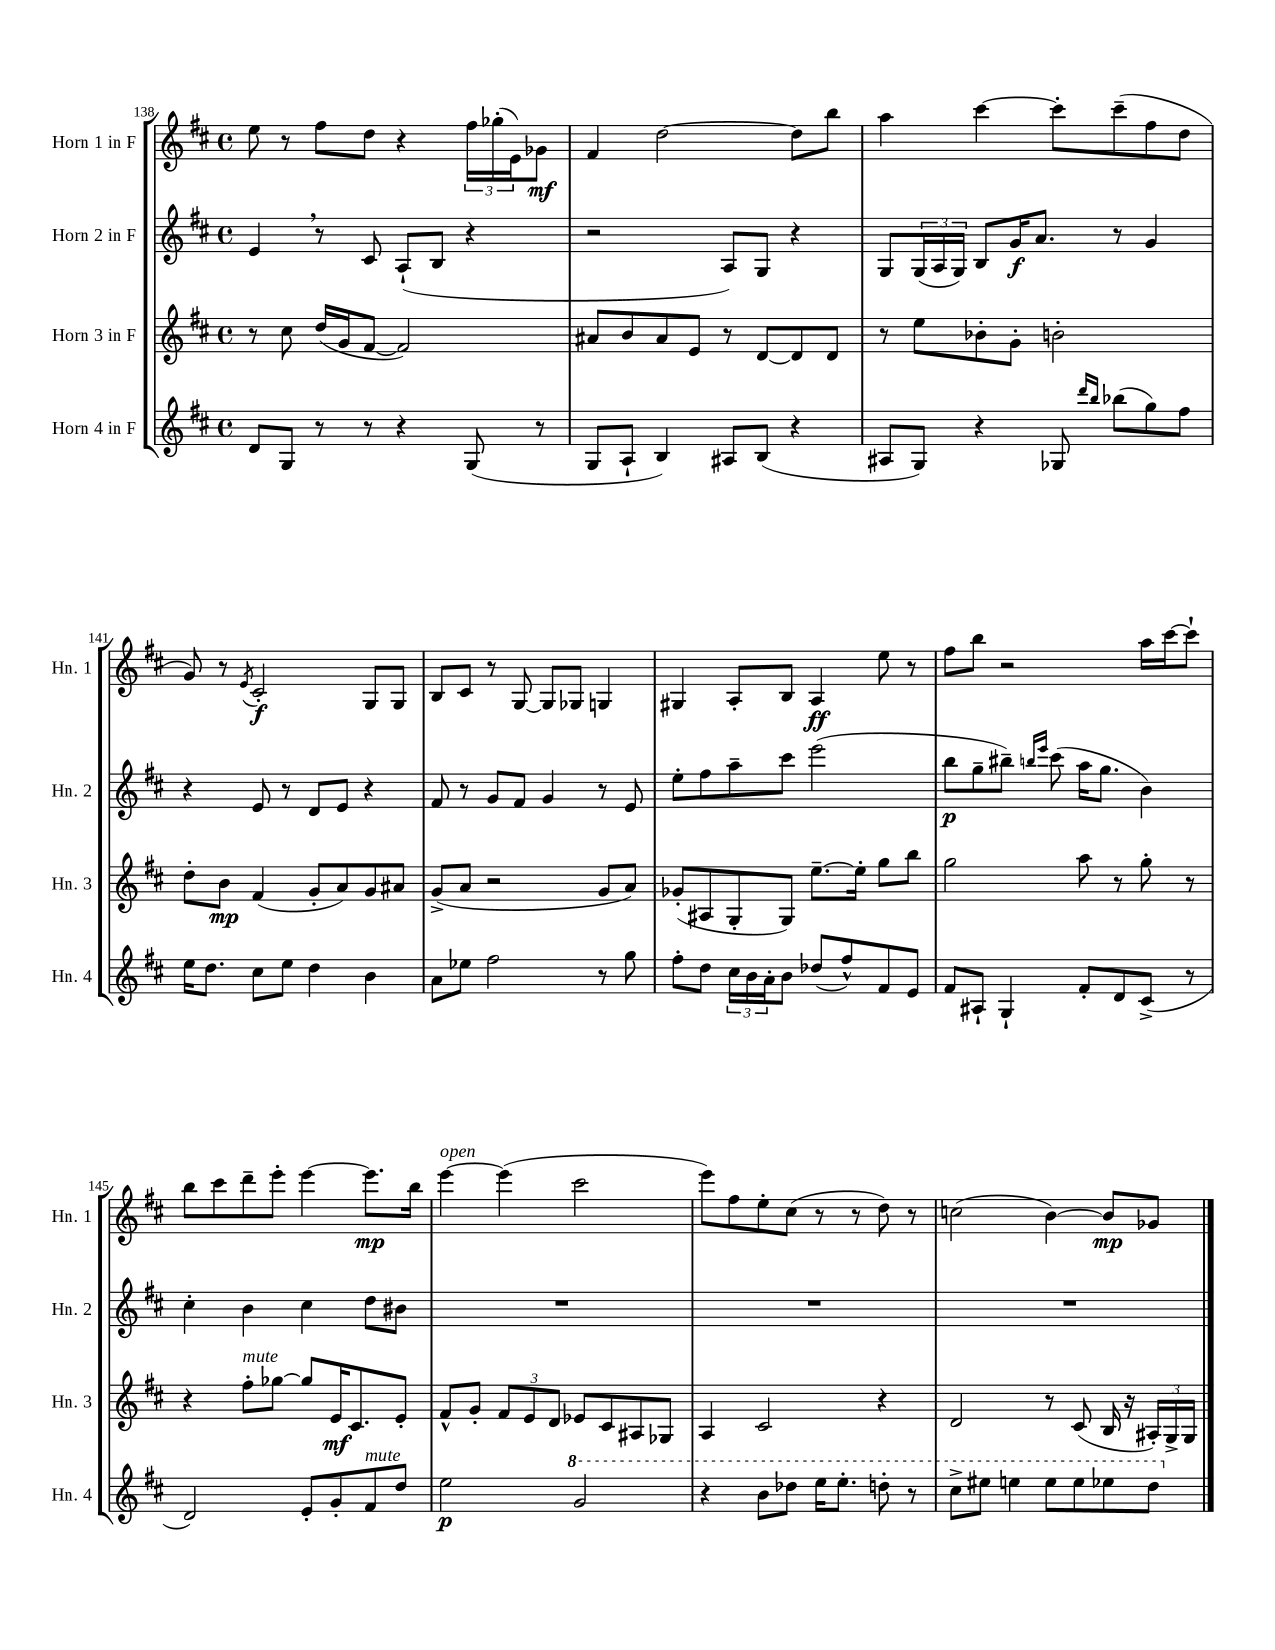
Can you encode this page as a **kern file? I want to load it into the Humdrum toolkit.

**kern	**kern	**kern	**kern
*staff4	*staff3	*staff2	*staff1
*clefG2	*clefG2	*clefG2	*clefG2
*k[f#c#]	*k[f#c#]	*k[f#c#]	*k[f#c#]
*M4/4	*M4/4	*M4/4	*M4/4
*met(c)	*met(c)	*met(c)	*met(c)
8d	8r	4e	8ee
8G	8cc#	.	8r
8r	(16dd	8r	8ff#
.	16g	.	.
8r	[8f#	8c#	8dd
4r	2f#])	(8A`	4r
.	.	8B	.
(8G	.	4r	24ff#
.	.	.	(24gg-'
.	.	.	24e)
8r	.	.	8g-
=	=	=	=
8G	8a#	2r	4f#
8A`	8b	.	.
4B)	8a#	.	[2dd
.	8e	.	.
8A#	8r	8A)	.
(8B	[8d	8G	.
4r	8d]	4r	8dd]
.	8d	.	8bb
=	=	=	=
8A#	8r	8G	4aa
8G)	8ee	(24G	.
.	.	24A	.
.	.	24G)	.
4r	8b-'	8B	[4ccc#
.	8g'	16g	.
.	.	8.a	.
8G-	2b'	.	8ccc#']
16qqddd	.	.	.
16qqbb	.	.	.
(8bb-	.	8r	(8ccc#~
8gg)	.	4g	8ff#
8ff#	.	.	8dd
=	=	=	=
16ee	8dd'	4r	8g)
8.dd	.	.	.
.	8b	.	8r
.	.	.	8qe
8cc#	(4f#	8e	2c#'
8ee	.	8r	.
4dd	8g'	8d	.
.	8a)	8e	.
4b	8g	4r	8G
.	8a#	.	8G
=	=	=	=
8a	(8g^	8f#	8B
8ee-	8a	8r	8c#
2ff#	2r	8g	8r
.	.	8f#	[8G
.	.	4g	8G]
.	.	.	8G-
8r	8g	8r	4G
8gg	8a)	8e	.
=	=	=	=
8ff#'	(8g-'	8ee'	4G#
8dd	8A#	8ff#	.
24cc#	8G'	8aa~	8A'
24b	.	.	.
24a'	.	.	.
8b	8G)	8ccc#	8B
(8dd-	[8.ee~	(2eee	4A
8ff#^^)	.	.	.
.	16ee']	.	.
8f#	8gg	.	8ee
8e	8bb	.	8r
=	=	=	=
8f#	2gg	8bb	8ff#
8A#`	.	8gg~	8bb
4G`	.	8bb#~)	2r
.	.	16qqbb	.
.	.	16qqeee	.
.	.	(8ccc#	.
8f#'	8aa	16aa	.
.	.	8.gg	.
8d	8r	.	.
(8c#^	8gg'	4b)	16aa
.	.	.	[16ccc#
8r	8r	.	8ccc#`]
=	=	=	=
2d)	4r	4cc#'	8bb
.	.	.	8ccc#
.	8ff#'	4b	8ddd~
.	[8gg-	.	8eee'
8e'	8gg-]	4cc#	[4eee
8g'	16e	.	.
.	8.c#	.	.
8f#	.	8dd	8.eee]
8dd	8e'	8b#	.
.	.	.	16bb
=	=	=	=
2ee	8f#^^	1r	[4eee
.	8g'	.	.
.	12f#	.	(4eee]
.	12e	.	.
.	12d	.	.
2gg	8e-	.	2ccc#
.	8c#	.	.
.	8A#	.	.
.	8G-	.	.
=	=	=	=
4r	4A	1r	8eee)
.	.	.	8ff#
8bb	2c#	.	8ee'
8ddd-	.	.	(8cc#
16eee	.	.	8r
8.eee'	.	.	.
.	.	.	8r
8ddd'	4r	.	8dd)
8r	.	.	8r
=	=	=	=
8ccc#^	2d	1r	(2cc
8eee#	.	.	.
4eee	.	.	.
8eee	8r	.	[4b)
8eee	(8c#	.	.
8eee-	16B	.	8b]
.	16r	.	.
8ddd	24A#')	.	8g-
.	24G^	.	.
.	24G	.	.
==	==	==	==
*-	*-	*-	*-
